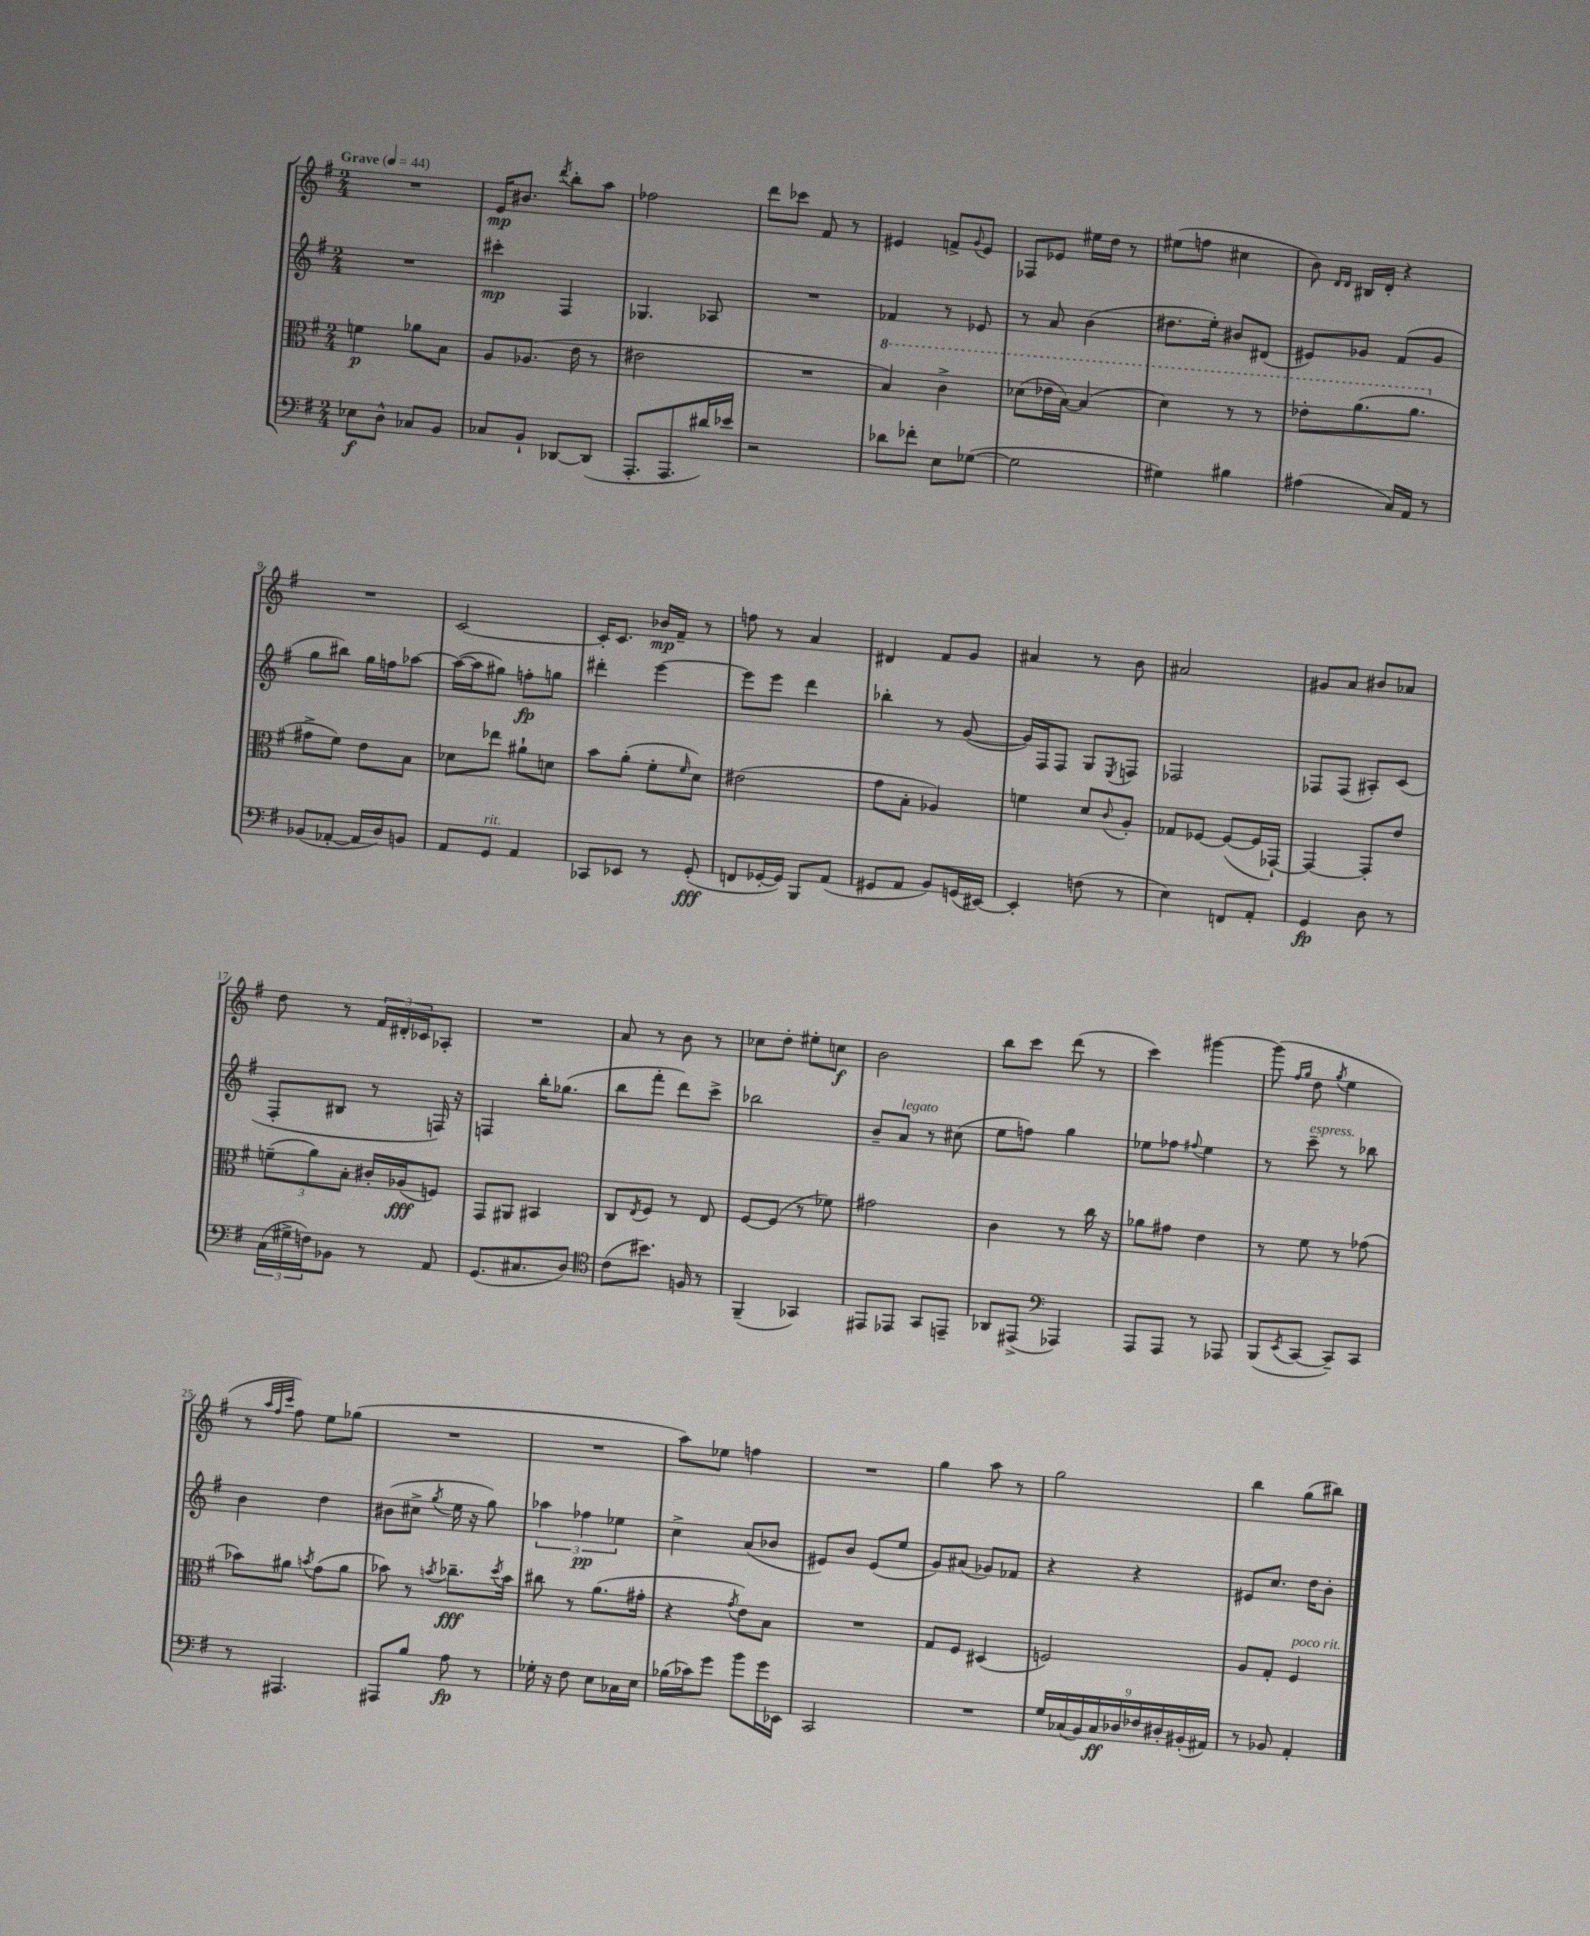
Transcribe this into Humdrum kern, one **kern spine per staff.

**kern	**kern	**kern	**kern
*staff4	*staff3	*staff2	*staff1
*clefF4	*clefC3	*clefG2	*clefG2
*k[f#]	*k[f#]	*k[f#]	*k[f#]
*M2/4	*M2/4	*M2/4	*M2/4
*MM44	*MM44	*MM44	*MM44
8E-	4f	2r	2r
8D^^	.	.	.
8C-	8a-	.	.
8BB	8B	.	.
=	=	=	=
8C-	8A	4ccc#'	16e
.	.	.	8.b#
8BB`	(8.A-	.	.
.	.	.	8qddd
[8DD-	.	4F#	8bb'
.	16e	.	.
(8DD-]	8r	.	8aa
=	=	=	=
8.AAA'	2e#	4.G-	2ff-
8.AAA	.	.	.
16d#)	.	8A-	.
16e-	.	.	.
=	=	=	=
2r	2r	2r	8ddd
.	.	.	8ccc-
.	.	.	8f#
.	.	.	8r
=	=	=	=
8d-	4b)	4f-	4e#
8f-'	.	.	.
8E	4cc^	8r	8f^
.	.	.	8qqg
([8G-	.	8e-	8e#
=	=	=	=
2G-]	(8dd-	8r	8F-
.	16ee-	8a	8e-
.	[16b)	.	.
.	(4b]	(4b	16ee#
.	.	.	16dd
.	.	.	8r
=	=	=	=
4G#)	4dd)	8.dd#	(8ee#
.	.	.	8ff
.	.	16ee')	.
4B#	8r	8b#	4cc#
.	8r	(8d#	.
=	=	=	=
(4A#	8ee-'	8e#)	8b)
.	.	.	16qqd
.	.	.	16qqd
.	(8.aa	8g-	16B#
.	.	.	16d'
16C)	.	(8f#	4r
16AA	8.aa	.	.
8r	.	8g-	.
=	=	=	=
(8BB-	8g#^	8gg	2r
[8AA-'	8f#)	8bb#)	.
16AA-]	8e	16gg	.
16D)	.	16ff	.
8BB	8B	[8aa-	.
=	=	=	=
8AA	8d-	(16aa-_	[2c
.	.	16aa-]	.
8GG	8ee-	8gg#)	.
4AA	8a#`	8ff'	.
.	8d	8gg	.
=	=	=	=
8CC-	8b	4ddd#'	16c']
.	.	.	8.c
8EE-	(8a'	.	.
8r	8f#'	[4eee	16b-
.	.	.	16f#~
.	16qqf#	.	.
(8GG'	8d)	.	8r
=	=	=	=
8FF	(2e#	8eee]	8ff
[16GG-'	.	8eee	8r
16GG-])	.	.	.
8BBB	.	4ddd	4a
(8AA	.	.	.
=	=	=	=
8GG#	8g	4bb-'	4d#
8AA	8B'	.	.
8BB)	4A-)	8r	8f#
(16GG	.	([8g	8g
[16EE#)	.	.	.
=	=	=	=
4EE#']	4f	16g])	4a#
.	.	16F#	.
.	.	8F#	.
(8F	8d	8G	8r
.	8qqc	8qE	.
8r	8A'	8F	8b
=	=	=	=
4E)	8G-	2F-	2a#
.	[8F-	.	.
8FF	(8F-_	.	.
8AA'	16F-]	.	.
.	[16GG-`)	.	.
=	=	=	=
4GG	4GG-_	8F-	8g#
.	.	(8F-	8a
8D	8GG-']	8A#')	8b#
8r	8e	(8c	8a-
=	=	=	=
(24C	(12f~	8F#'	8dd
24G#^	.	.	.
24F)	12a)	.	.
8BB-	.	8B#	8r
.	12B'	.	.
8r	16c#'	8r	24f#
.	.	.	24d#'
.	(16A-	.	.
.	.	.	24c-
8AA	8F)	16F)	8A-'
.	.	16r	.
=	=	=	=
(8.GG	8GG	4F	2r
.	8AA#	.	.
8.C#	.	.	.
.	4BB#	16bb'	.
.	.	(8.gg-	.
8D)	.	.	.
=	=	=	=
*clefC4	*	*	*
(8c	8C	8bb	8a
.	8qE	.	.
8.b#)	8F#	8fff#'	8r
.	8r	8ddd)	8b
16F	.	.	.
8r	8E	8ccc^	8r
=	=	=	=
(4FF#~	[8F#	2bb-	8cc-
.	(8F#]	.	8dd'
4GG-)	8r	.	8ee#'
.	8f-)	.	8cc
=	=	=	=
8EE#	2g#	8b~	2b
8EE-	.	8a	.
8GG	.	8r	.
8EE~	.	(8cc#	.
=	=	=	=
8AA-	4c	8ee	8bb
(8EE#^	.	8ff)	8ccc
*clefF4	*	*	*
4AAA-)	8r	4gg	(8ddd
.	16cc	.	8r
.	16r	.	.
=	=	=	=
8AAA	8a-	8ee-	4ccc)
8AAA	8g#	8ff-	.
.	.	8qqff#	.
8r	4e	4ee-	[4ggg#
8AAA-	.	.	.
=	=	=	=
(8BBB	8r	8r	(8ggg#]
.	.	.	16qqff#
8qEE	.	.	16qqgg
[8CC	8f#	8ccc~	8dd
.	.	.	8qgg
8CC~])	8r	8r	4ee
8CC	(8g-	8bb-	.
=	=	=	=
8r	8b-)	4b	8r
.	.	.	32qqaa
.	.	.	32qqff#
.	.	.	32qqccc
4.AAA#	8a#	.	8ff#)
.	8qb	.	.
.	(8g	4dd	8ee
.	8a#	.	(8gg-
=	=	=	=
8AAA#	8b-)	(8b#	2r
8B	8r	8cc#^	.
.	8qb	8qgg	.
8A	8.cc-~	16ee	.
.	.	16r	.
8r	.	8gg)	.
.	8qdd	.	.
.	16b	.	.
=	=	=	=
16G-'	8cc#	6aa-	2r
16r	.	.	.
8F#	8r	.	.
.	.	6ff-	.
8E	(8.a	.	.
.	.	6ee-	.
16C-	.	.	.
16E	16g#'	.	.
=	=	=	=
(16B-	4r	4cc^	8aa)
16c-)	.	.	.
8g	.	.	8ee-
.	8qg	.	.
8b	8e)	(8a	4ff
16g	8B	8b-	.
16EE-	.	.	.
=	=	=	=
2CC	2r	8e#)	2r
.	.	8b	.
.	.	(8e#	.
.	.	8ee	.
=	=	=	=
2r	8G	8g)	4gg
.	8F#	(8a#	.
.	(4D#	8g-)	8aa
.	.	8f-	8r
=	=	=	=
18G	2F)	4r	2gg
(18C-	.	.	.
18BB)	.	.	.
18C-	.	.	.
18D-	.	.	.
.	.	4r	.
18F-	.	.	.
18D#'	.	.	.
(18BB#'	.	.	.
18AA#)	.	.	.
=	=	=	=
8r	8A	8e#	4bb
8BB-	8G'	8.cc	.
4AA'	4F#	.	(8gg
.	.	16dd	.
.	.	8b'	8bb#)
==	==	==	==
*-	*-	*-	*-
